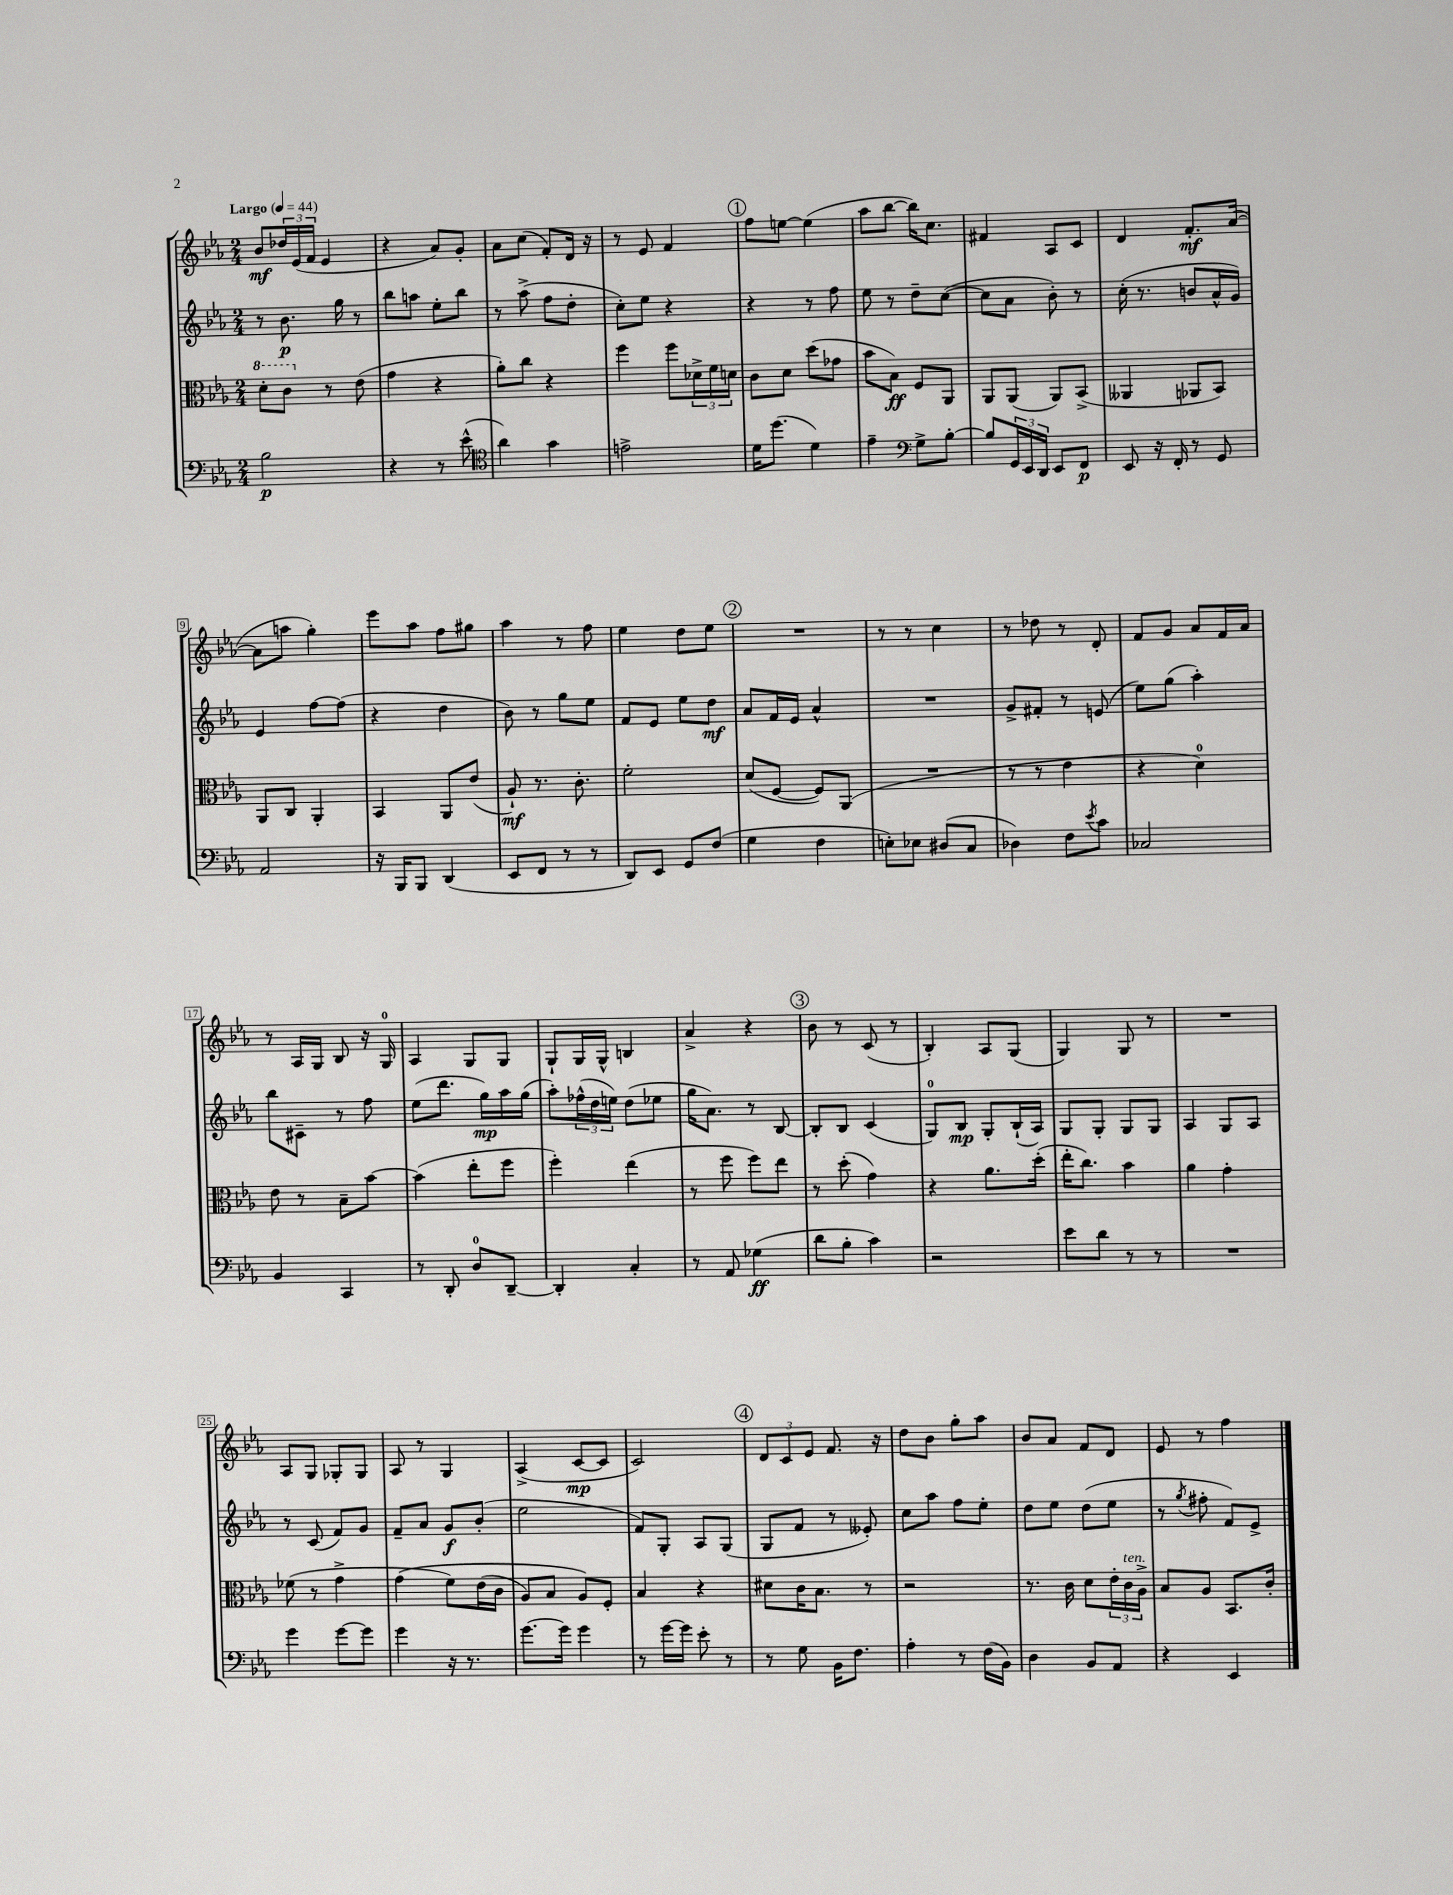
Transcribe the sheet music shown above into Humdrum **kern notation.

**kern	**kern	**kern	**kern
*staff4	*staff3	*staff2	*staff1
*clefF4	*clefC3	*clefG2	*clefG2
*k[b-e-a-]	*k[b-e-a-]	*k[b-e-a-]	*k[b-e-a-]
*M2/4	*M2/4	*M2/4	*M2/4
*MM44	*MM44	*MM44	*MM44
2B-	8dd'	8r	8b-
.	8cc	8.b-	24dd-
.	.	.	(24e-
.	.	.	24f
.	8r	.	4e-
.	.	16gg	.
.	(8e-	8r	.
=	=	=	=
4r	4g	8bb-	4r
.	.	8aa	.
8r	4r	8ee-'	8a-)
(8e-^^	.	8bb-	8g'
=	=	=	=
*clefC4	*	*	*
4a-)	8a-')	8r	8a-
.	8cc	(8aa-^	(8cc
4g	4r	8ff	8f')
.	.	8dd'	16d
.	.	.	16r
=	=	=	=
2e^	4ff	8cc')	8r
.	.	8ee-	8e-
.	8ff	4r	4f
.	24d-^	.	.
.	24f	.	.
.	24d	.	.
=	=	=	=
16d	8c	4r	8ff
(8.dd	.	.	.
.	8d	.	[8ee
4d)	(8dd	8r	(4ee]
.	8g-	8ff	.
=	=	=	=
4e-~	8b-	8ee-	8aa-
.	8B-)	8r	[8bb-
*clefF4	*	*	*
8G^	8F	8dd~	16bb-])
.	.	.	8.cc
[8B-'	8AA-	([8cc	.
=	=	=	=
8B-]	8AA-	8cc]	4f#
24GG	(8AA-	8a-	.
24EE-	.	.	.
24DD	.	.	.
8EE-	8AA-)	8b-')	8A-
8FF	(8BB-^	8r	8c
=	=	=	=
8EE-	4AA--	(16cc'	4d
.	.	8.r	.
16r	.	.	.
16FF'	.	.	.
8r	8AA-	8b	8.f'
8GG	8BB-)	16a-^^	.
.	.	16g)	([16a-
=	=	=	=
2AA-	8AA-	4e-	8a-]
.	8C	.	8aa
.	4AA-'	[8ff	4gg')
.	.	(8ff]	.
=	=	=	=
16r	4BB-	4r	8eee-
16BBB-	.	.	.
8BBB-	.	.	8aa-
(4DD	8AA-	4dd	8ff
.	(8e-	.	8gg#
=	=	=	=
8EE-	8A-`)	8b-)	4aa-
8FF	8.r	8r	.
8r	.	8gg	8r
.	8.c'	.	.
8r	.	8ee-	8ff
=	=	=	=
8DD)	2f'	8f	4ee-
8EE-	.	8e-	.
8GG	.	8ee-	8dd
(8F	.	8dd	8ee-
=	=	=	=
4G	(8d	8a-	2r
.	[8F	16f	.
.	.	16e-	.
4F	8F])	4a-^^	.
.	(8AA-	.	.
=	=	=	=
8E')	2r	2r	8r
8E-	.	.	8r
(8D#	.	.	4cc
8C	.	.	.
=	=	=	=
4D-)	8r	8g^	8r
.	8r	8f#'	8dd-
8F	4e-	8r	8r
8qe-	.	.	.
8c	.	(8e	8d'
=	=	=	=
2C-	4r	8ee-)	8f
.	.	(8gg	8g
.	4d)	4aa-')	8a-
.	.	.	16f
.	.	.	16a-
=	=	=	=
4BB-	8e-	8bb-	8r
.	8r	8c#~	16A-
.	.	.	16G
4CC	8B-~	8r	8B-
.	[8b-	8ff	16r
.	.	.	16G
=	=	=	=
8r	(4b-]	(8ee-	4A-
8DD'	.	8.ddd	.
8D	8ee-'	.	8G
.	.	16gg)	.
[8DD~	8ff	16aa-	8G
.	.	(16gg	.
=	=	=	=
4DD']	4ff')	8aa-')	8G`
.	.	(24ff-^^	16G
.	.	24dd	.
.	.	.	16G^^
.	.	24ee)	.
4C'	(4ee-	(8dd	4B
.	.	8ee-	.
=	=	=	=
8r	8r	16gg	4a-^
.	.	8.a-)	.
8AA-	8ff	.	.
(4G-	8ff)	8r	4r
.	8ee-	[8B-	.
=	=	=	=
8d	8r	8B-']	8b-
8B-'	(8dd'	8B-	8r
4c)	4g)	(4c	(8c
.	.	.	8r
=	=	=	=
2r	4r	8G)	4B-')
.	.	8B-	.
.	8.a-	8G'	8A-
.	.	(16B-`	(8G
.	(16dd'	16A-)	.
=	=	=	=
8e-	16ee-'	8G	4G)
.	8.cc)	.	.
8d	.	8G'	.
8r	4b-	8G	8G
8r	.	8G	8r
=	=	=	=
2r	4a-	4A-	2r
.	4g'	8G	.
.	.	8A-	.
=	=	=	=
4g	(8f-	8r	8A-
.	8r	(8c	8G
[8g	4g^	8f)	8G-'
8g]	.	8g	8G-
=	=	=	=
4g	&(4g	8f~	8A-
.	.	8a-	8r
16r	8f)	8g	4G
8.r	.	.	.
.	(16e-	(8b-'	.
.	16c	.	.
=	=	=	=
[8.g	8A-)	2ee-	(4A-^
.	8B-	.	.
16g]	.	.	.
4g	8A-&)	.	[8c
.	8F'	.	8c]
=	=	=	=
8r	4B-	8f)	2c)
[16g	.	8G'	.
16g]	.	.	.
8e-'	4r	8A-	.
8r	.	(8G	.
=	=	=	=
8r	8d#	8G	12d
.	.	.	12c
8G	16c	8f	.
.	.	.	12e-
.	8.B-	.	.
16BB-	.	8r	8.f
8.F	.	.	.
.	8r	8e--')	.
.	.	.	16r
=	=	=	=
4A-'	2r	8cc	8dd
.	.	8aa-	8b-
8r	.	8ff	8gg'
(16F	.	8ee-'	8aa-
16BB-)	.	.	.
=	=	=	=
4D	8.r	8dd	8b-
.	.	8ee-	8a-
.	16c	.	.
8BB-	8d	(8dd	8f
8AA-	24e-'	8ee-	8d
.	24c	.	.
.	24A-^	.	.
=	=	=	=
4r	8B-	8r	8e-
.	.	8qgg	.
.	8A-	8ff#'	8r
4EE-	8.BB-	8f)	4ff
.	.	8e-^	.
.	16c'	.	.
==	==	==	==
*-	*-	*-	*-
